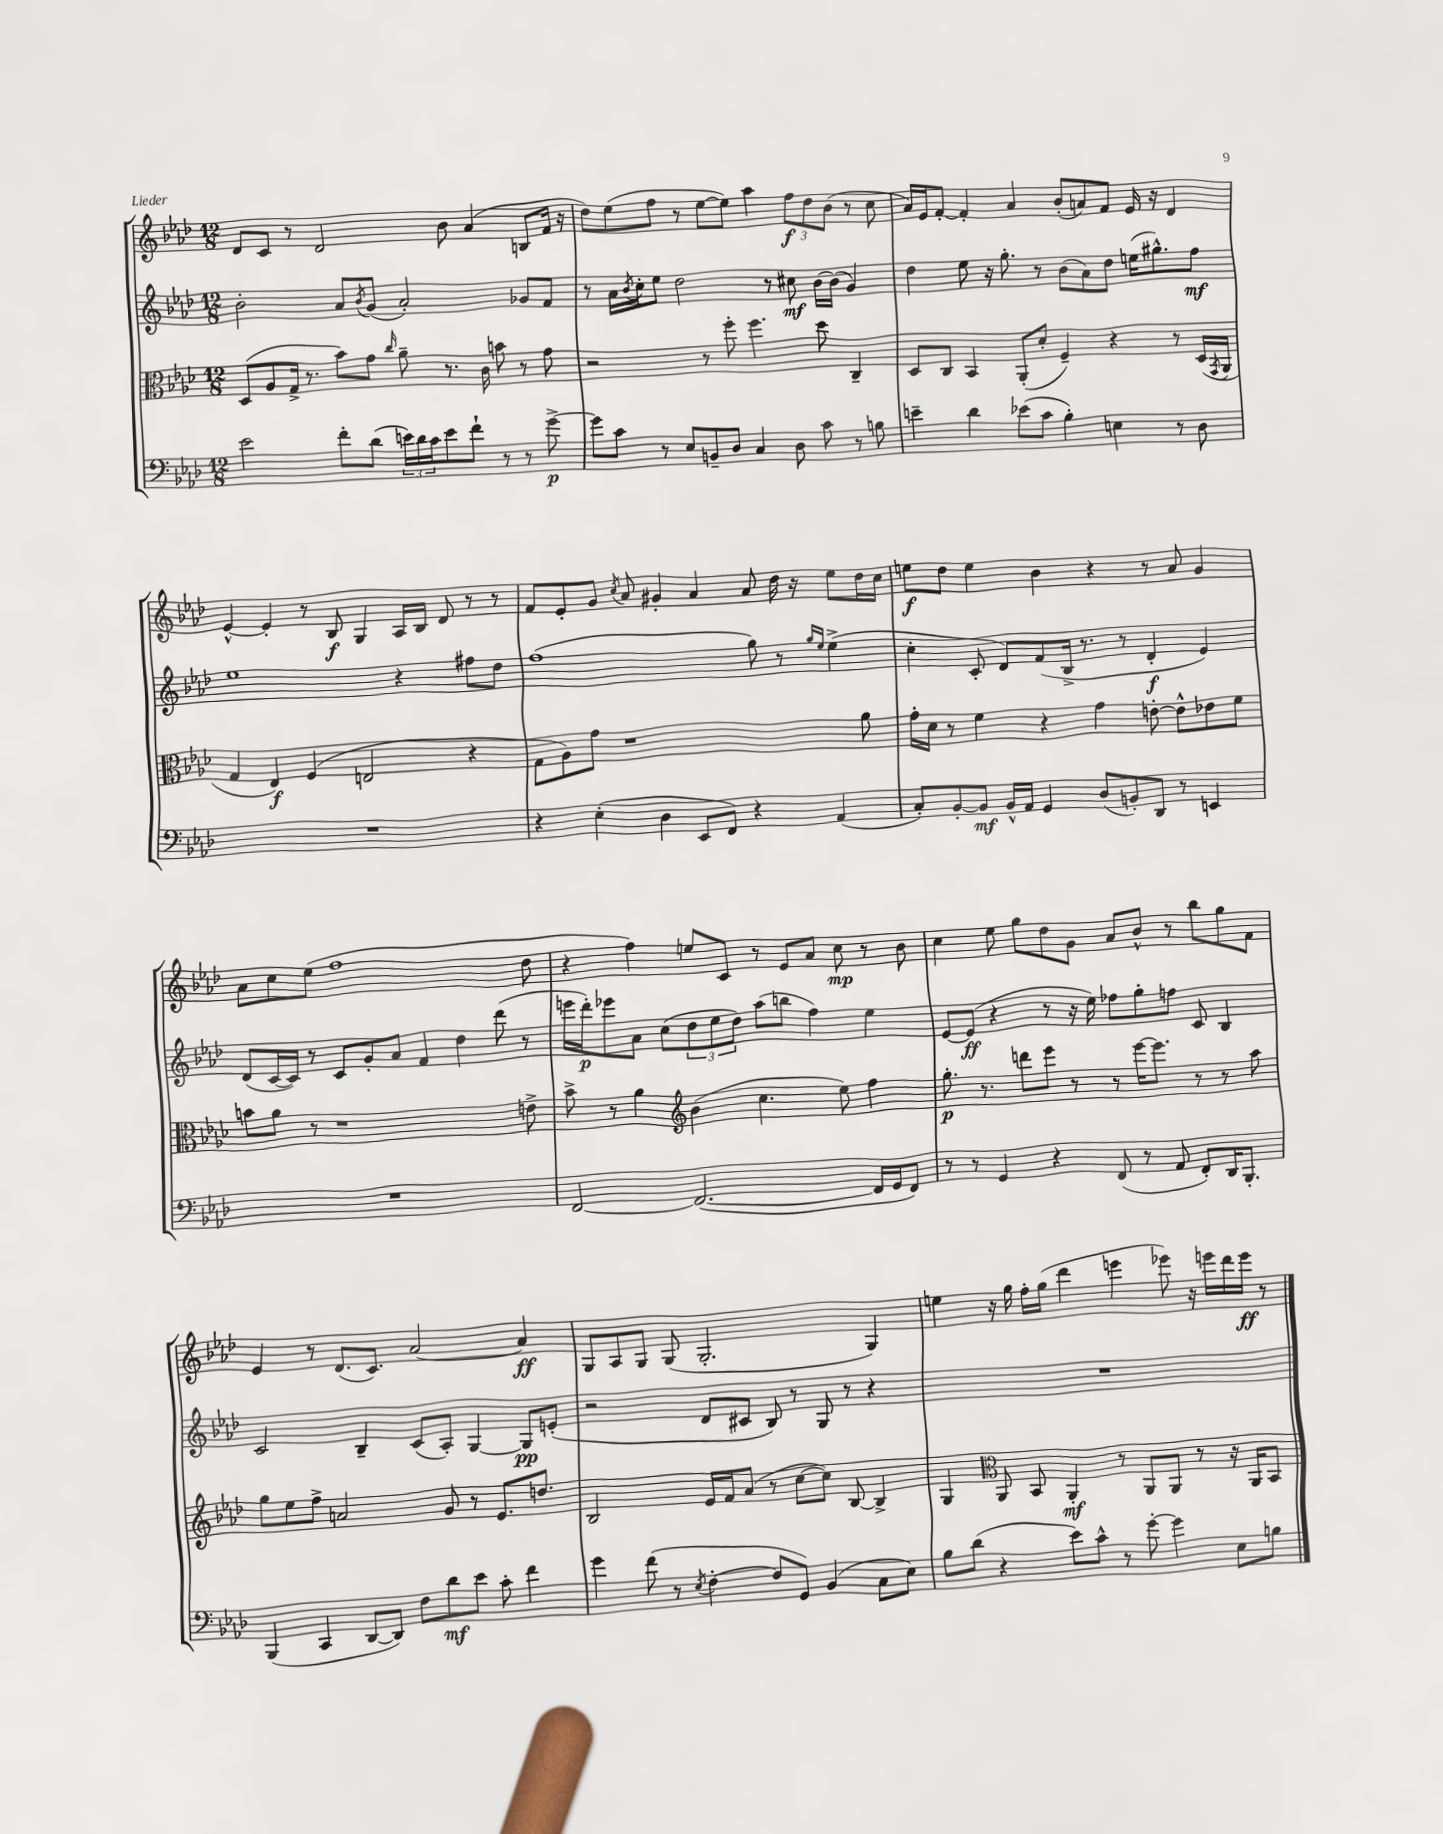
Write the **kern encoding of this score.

**kern	**kern	**kern	**kern
*staff4	*staff3	*staff2	*staff1
*clefF4	*clefC3	*clefG2	*clefG2
*k[b-e-a-d-]	*k[b-e-a-d-]	*k[b-e-a-d-]	*k[b-e-a-d-]
*M12/8	*M12/8	*M12/8	*M12/8
2e-	(8D-	2b-'	8d-
.	8A-	.	8c
.	16G^	.	8r
.	8.r	.	.
.	.	.	2d-
8f'	8b-)	8a-	.
.	.	8qb-	.
(8d-	8g	(8g	.
.	16qqcc	.	.
24e)	8a-~	2a-')	.
24d-	.	.	.
24c	.	.	.
8e	8.r	.	8b-
8f`	.	.	(4a-
.	16c	.	.
8r	8b	.	.
8r	8r	8g-	8B
[8g^	8g	8f	16f
.	.	.	16r
=	=	=	=
8g]	2r	8r	8dd-)
8c	.	16a-	(8ee-
.	.	8qb-	.
.	.	16cc'	.
8r	.	8ee-	8ff
8E-	.	2dd-	8r
8BB~	8r	.	[8ee-
8D-	8ff'	.	8ee-])
4C	4.ff	.	4aa-
.	.	8r	.
8D-	.	8cc#	12ff
.	.	.	12dd-
8c	8dd-	[16b-	.
.	.	.	(12b-
.	.	(16b-]	.
8r	4C~	4g)	8r
8B	.	.	8cc
=	=	=	=
4e~	8D-	4dd-	16a-)
.	.	.	16e-
.	8C	.	[8f'
4d-	4BB-	8ee-	4f']
.	.	16r	.
.	.	8.gg'	.
(8e-	(8AA-'	.	4a-
8c	8d-'	8r	.
4B-')	4F~)	(8b-	(8b-'
.	.	8a-)	8a)
4E	4r	8dd-	8f
.	.	(16ee	16e-
.	.	8.gg#^^)	16r
8r	8r	.	4d-
8D-	(16D-	8ff	.
.	8qGG	.	.
.	16AA-	.	.
=	=	=	=
1.r	4G	1ee-	[4e-^^
.	4E-)	.	4e-']
.	(4F	.	8r
.	.	.	8B-
.	2E	.	4G
.	.	4r	16A-
.	.	.	16B-
.	.	.	8d-
.	4r	8ff#	8r
.	.	8dd-	8r
=	=	=	=
4r	8G	(1ff	8f
.	8A-)	.	8e-'
(4E-'	8g	.	8g
.	.	.	8qcc
.	1r	.	8a-
4D-	.	.	4g#'
8EE-	.	.	4a-
8FF)	.	.	.
4r	.	8gg)	8a-
.	.	8r	16dd-
.	.	.	16r
.	.	16qqgg	.
.	.	16qqee-	.
(4AA-	.	(4ee-^	8ee-
.	8a-	.	16dd-
.	.	.	16cc
=	=	=	=
8C')	16g'	4cc'	8ee
.	16d-	.	.
[8BB-'	8r	.	8dd-
8BB-]	4f	8c'	4ee
16BB-^^	.	8d-)	.
16AA-	.	.	.
4GG	4r	(8f	4b-
.	.	16B-^	.
.	.	8.r	.
(8D-	4g	.	4r
8BB')	.	8r	.
8DD-	[8e'	4d-'	8r
8r	8e^^]	.	8a-
4EE	8e-	4e-)	4g
.	8f	.	.
=	=	=	=
1.r	8b	(8d-	8a-
.	8a-	[16c	8cc
.	.	16c])	.
.	8r	8r	(8ee-
.	1r	8c	1ff
.	.	8g'	.
.	.	8a-	.
.	.	4f	.
.	.	4dd-	.
.	.	(8ddd-	.
.	8e^	8r	8dd-
=	=	=	=
[2FF	8b-^	16eee	4r
.	.	16ddd-')	.
.	8r	8eee-	.
.	4a-	8a-	4ff)
.	.	(8cc	.
*	*clefG2	*	*
(2.FF_	(4b-	12dd-	8ee
.	.	12ee-	.
.	.	.	8c
.	.	12dd-)	.
.	4.cc	(8aa-	8r
.	.	8bb	8e-
.	.	4ff)	8a-
.	8ee-)	.	8cc
16FF]	4ff	4ee-	8r
16GG	.	.	.
8FF)	.	.	8b-
=	=	=	=
8r	8.gg'	[8e-	4cc
8r	.	(8e-]	.
.	8.r	.	.
4GG	.	4r	8ee-
.	8ddd	.	8gg
4r	8eee-	8r	8dd-
.	8r	16r	8g
.	.	16ee-)	.
(8FF	8r	8ff-	8a-
8r	[16eee-	8gg'	8b-^^
.	8.eee-]	.	.
8AA-	.	8ff	8r
8FF')	8r	8c	8bb-
16DD-	8r	4B-	8gg
8.BBB-'	.	.	.
.	8aa-	.	8f
=	=	=	=
(4BBB-	8gg	2c	4e-
.	8ee-	.	.
4CC	8ff^	.	8r
.	2a	.	(8.d-
[8DD-	.	4B-~	.
.	.	.	8.c)
8DD-])	.	.	.
8F	.	(8c	[2a-
8d-	8g	8A-')	.
8e-	8r	[4G	.
8c'	8.e-	.	.
4f	.	8G]	4a-]
.	8.dd	.	.
.	.	(8e'	.
=	=	=	=
4g	2B-	2r	8G
.	.	.	8A-
(8f	.	.	8G
8r	.	.	(8G
8qE-	.	.	.
[4F'	16e-	8d-	2.G'
.	16f	.	.
.	(8a-	8c#	.
8F]	8r	8B-)	.
8GG)	[8cc	8r	.
(4BB-	8cc])	8G	.
.	[8B-	8r	.
8C	4B-^]	4r	4G)
8E-)	.	.	.
=	=	=	=
8B-	4G	1.r	4ee
(8d-	.	.	.
*	*clefC3	*	*
4r	8AA-	.	16r
.	.	.	16gg
.	8BB-	.	16ff'
.	.	.	(16gg
8e-)	4AA-'	.	4ddd-
8c^^	.	.	.
8r	8r	.	4eee
[8g'	8AA-	.	.
4g]	8AA-	.	8eee-)
.	8r	.	16r
.	.	.	16eee
8E-	16r	.	16ddd-
.	16AA-	.	16eee
8B	8BB-	.	8r
==	==	==	==
*-	*-	*-	*-
